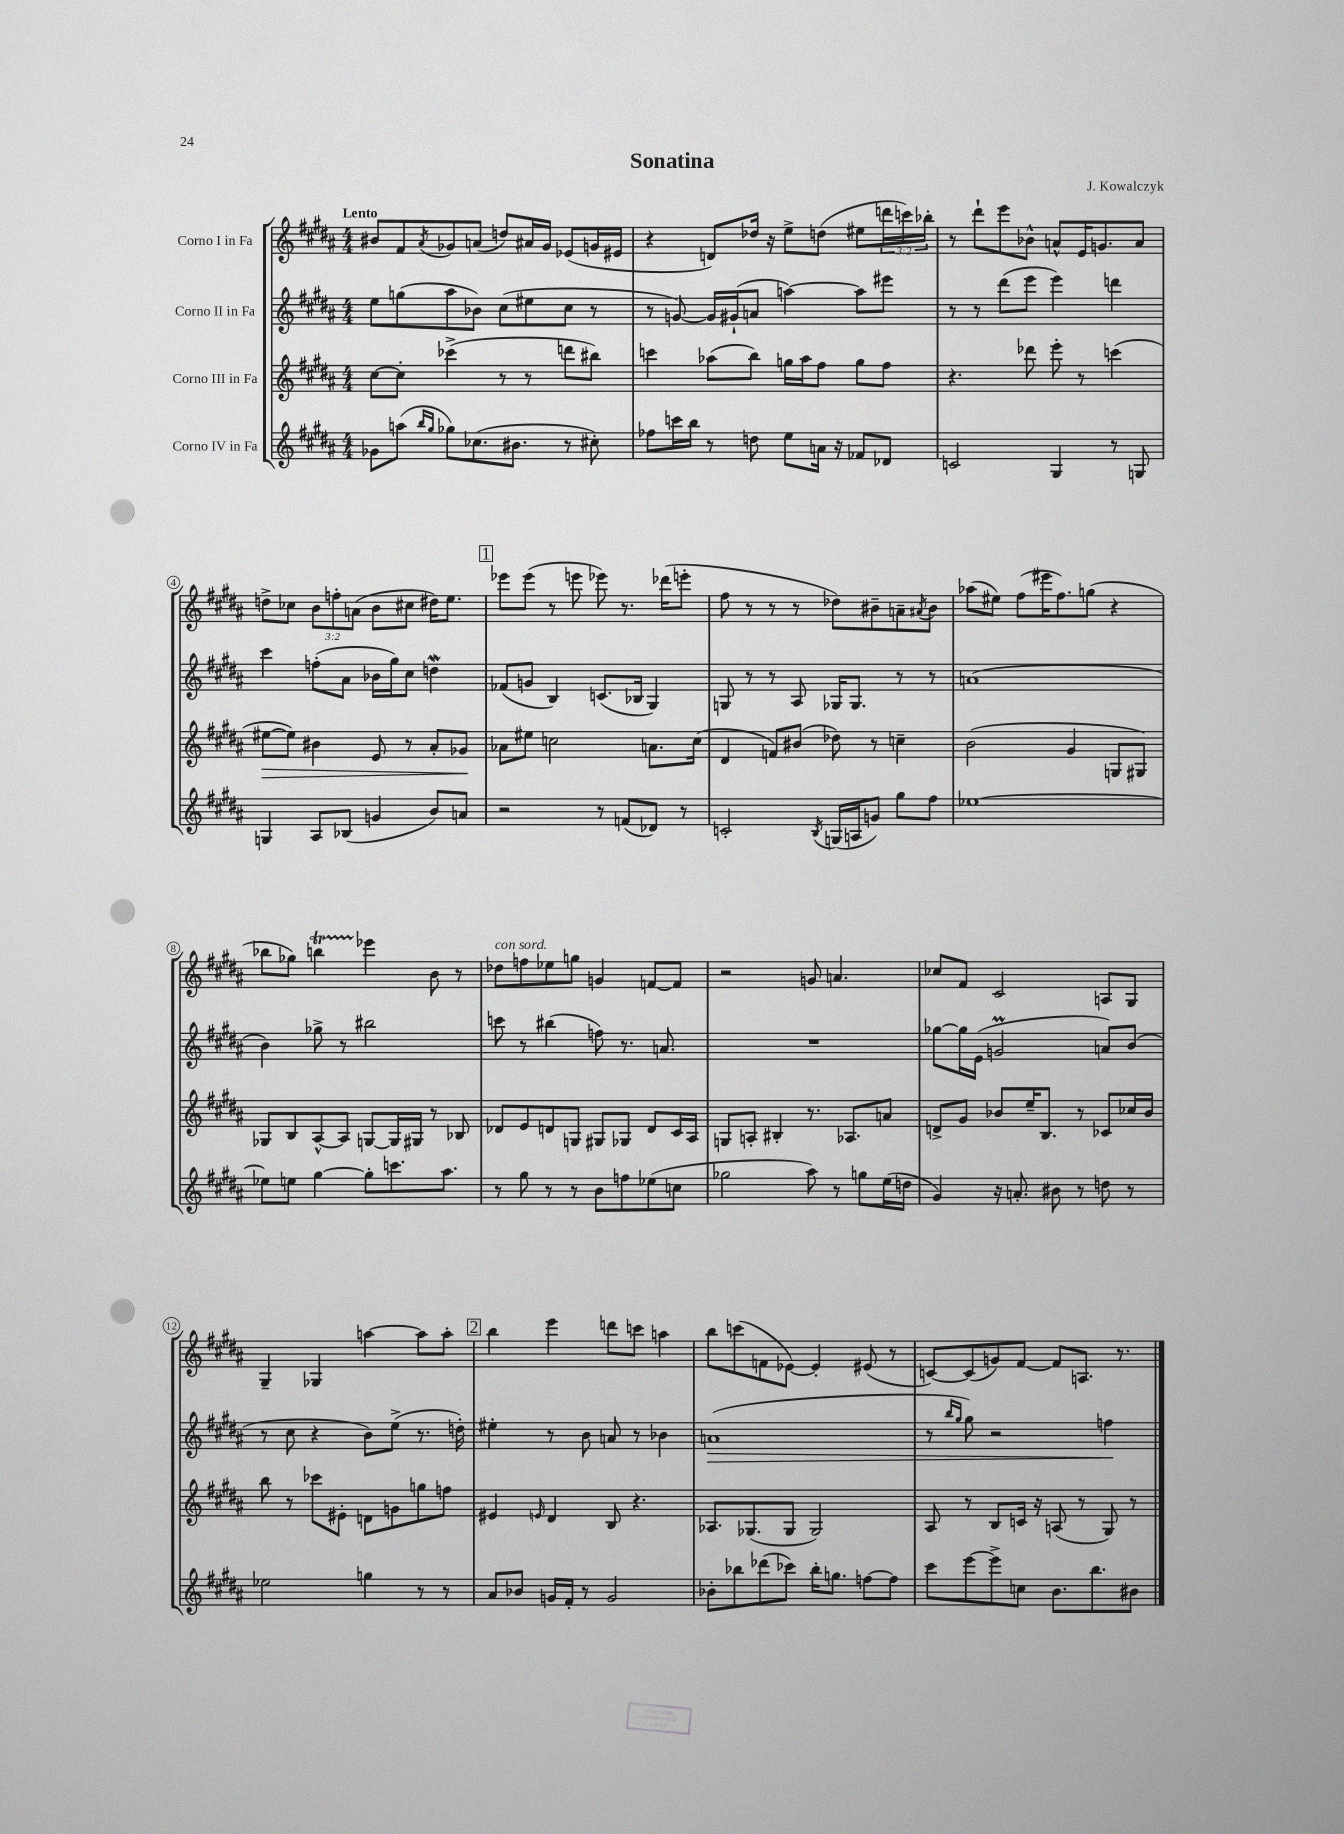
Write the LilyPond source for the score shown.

\header { title = "Sonatina" composer = "J. Kowalczyk" }
<<
\new StaffGroup <<
\new Staff = "s0" \with { instrumentName = "Corno I in Fa" } {
    \clef treble \key b \major \numericTimeSignature \time 4/4 \override Staff.TupletNumber.text = #tuplet-number::calc-fraction-text \tempo "Lento"
    bis'8 fis'8 \acciaccatura { ais'8 } ges'8 a'8( d''8) ais'16 ges'16 ees'8( g'16 eis'16 |
    r4 d'8) des''16 r16 e''8-> d''8( eis''8 \tuplet 3/2 { d'''16 c'''16) bes''16-. } |
    r8 dis'''8-! e'''8 bes'8-^ a'8-^ e'16 g'8. a'8 |
    d''8-> ces''8 \tuplet 3/2 { b'8 f''8-. a'8( } b'8 cis''8 dis''16) e''8. |
    \mark \markup { \box "1" } ees'''8 ees'''8( r8 e'''8 ees'''8) r8. des'''16( e'''8-. |
    fis''8 r8 r8 r8 des''8) bis'8-- a'8-- \acciaccatura { ais'8 } bis'8 |
    aes''8( eis''8) fis''8( eis'''16 fis''8.) g''8( r4 |
    bes''8 ges''8) b''4\startTrillSpan ees'''4\stopTrillSpan b'8 r8 |
    des''8^\markup { \italic "con sord." } f''8 ees''8 g''8 g'4 f'8~ f'8 |
    r2 g'8 a'4. |
    ces''8 fis'8 cis'2 a8 gis8 |
    gis4-- ges4 a''4~ a''8 a''8-. |
    \mark \markup { \box "2" } b''4 e'''4 d'''8 c'''8 a''4 |
    b''8 c'''8( f'8 ees'8~) ees'4-. eis'8( r8 |
    c'8~) c'8( g'8) fis'8~ fis'8 a8. r8. \bar "|." |
}
\new Staff = "s1" \with { instrumentName = "Corno II in Fa" } {
    \clef treble \key b \major \numericTimeSignature \time 4/4
    e''8 g''8( ais''8 bes'8) cis''8( eis''8 cis''8 r8 |
    r8 g'8~) g'16 gis'16-!( a'8 a''4~) a''8 eis'''8 |
    r8 r8 dis'''8( e'''8 e'''4) d'''4 |
    cis'''4 f''8-.( ais'8 bes'16 gis''16) cis''8 d''4\mordent |
    \mark \markup { \box "1" } fes'8( g'8 b4) c'8.( bes16 gis4) |
    g8 r8 r8 ais8 ges16 ges8. r8 r8 |
    a'1( |
    b'4) ges''8-> r8 bis''2 |
    c'''8 r8 bis''4( f''8) r8. a'8. |
    R1 |
    ges''8~ ges''16 e'16( g'2\prall a'8) b'8( |
    r8 cis''8 r4 b'8) e''8->( r8. d''16-.) |
    \mark \markup { \box "2" } eis''4-. r8 b'8 a'8 r8 bes'4 |
    a'1\>( |
    r8 \grace { b''16 gis''16 } gis''8) r2 f''4\! \bar "|." |
}
\new Staff = "s2" \with { instrumentName = "Corno III in Fa" } {
    \clef treble \key b \major \numericTimeSignature \time 4/4
    cis''8~ cis''8-. ces'''4->( r8 r8 d'''8 bis''8) |
    c'''4 aes''8( b''8) g''16 aes''16 fis''8 g''8 fis''8 |
    r4. des'''8 e'''8-. r8 c'''4( |
    eis''8~\> eis''8) bis'4 e'8 r8 ais'8-. ges'8\! |
    \mark \markup { \box "1" } aes'8 eis''8 c''2 a'8. c''16( |
    dis'4 f'8) bis'8( des''8) r8 c''4-- |
    b'2( gis'4 g8 gis8) |
    ges8 b8 ais8~-^ ais8 g8~ g16 gis16 r8 bes8 |
    des'8 e'8 d'8 g8 gis8 ges8 d'8 cis'16 ais16 |
    g8 a8-. bis4-. r8. aes8. a'8 |
    d'8-> gis'8 bes'8 e''16-- b8. r8 ces'8 ces''16 bes'16 |
    b''8 r8 ces'''8 eis'8-. d'8 g'8 g''8 f''8 |
    \mark \markup { \box "2" } eis'4 \grace { e'16 } dis'4 b8 r4. |
    aes8. ges8.( ges8 ges2) |
    ais8 r8 b8 c'16 r16 a8( r8 gis8) r8 \bar "|." |
}
\new Staff = "s3" \with { instrumentName = "Corno IV in Fa" } {
    \clef treble \key b \major \numericTimeSignature \time 4/4
    ges'8 a''8( \grace { b''16 gis''16 } ges''8) ces''8.( bis'8. r8 cis''8-.) |
    fes''8 c'''16 b''16 r8 d''8 e''8 a'16 r16 fes'8 des'8 |
    c'2 gis4 r8 g8 |
    g4 ais8 bes8( g'4 b'8) a'8 |
    \mark \markup { \box "1" } r2 r8 f'8( des'8) r8 |
    c'2-. \acciaccatura { b8 } g16( a16 g'8) gis''8 fis''8 |
    ees''1~ |
    ees''8 e''8 gis''4~ gis''8-. c'''8. ais''8. |
    r8 gis''8 r8 r8 b'8 f''8 ees''8( c''8 |
    ges''2 ais''8) r8 g''8 e''16( d''16 |
    gis'4) r16 a'8.-. bis'8 r8 d''8 r8 |
    ees''2 g''4 r8 r8 |
    \mark \markup { \box "2" } ais'8 bes'8 g'16 fis'16-. r8 g'2 |
    bes'8-. bes''8 des'''8( ces'''8) bes''16-. g''8. f''8~ f''8 |
    cis'''8 e'''8~ e'''8-> c''8 b'8. b''8. bis'8 \bar "|." |
}
>>
>>
\layout { \context { \Score \override BarNumber.stencil = #(make-stencil-circler 0.1 0.3 ly:text-interface::print) } }
